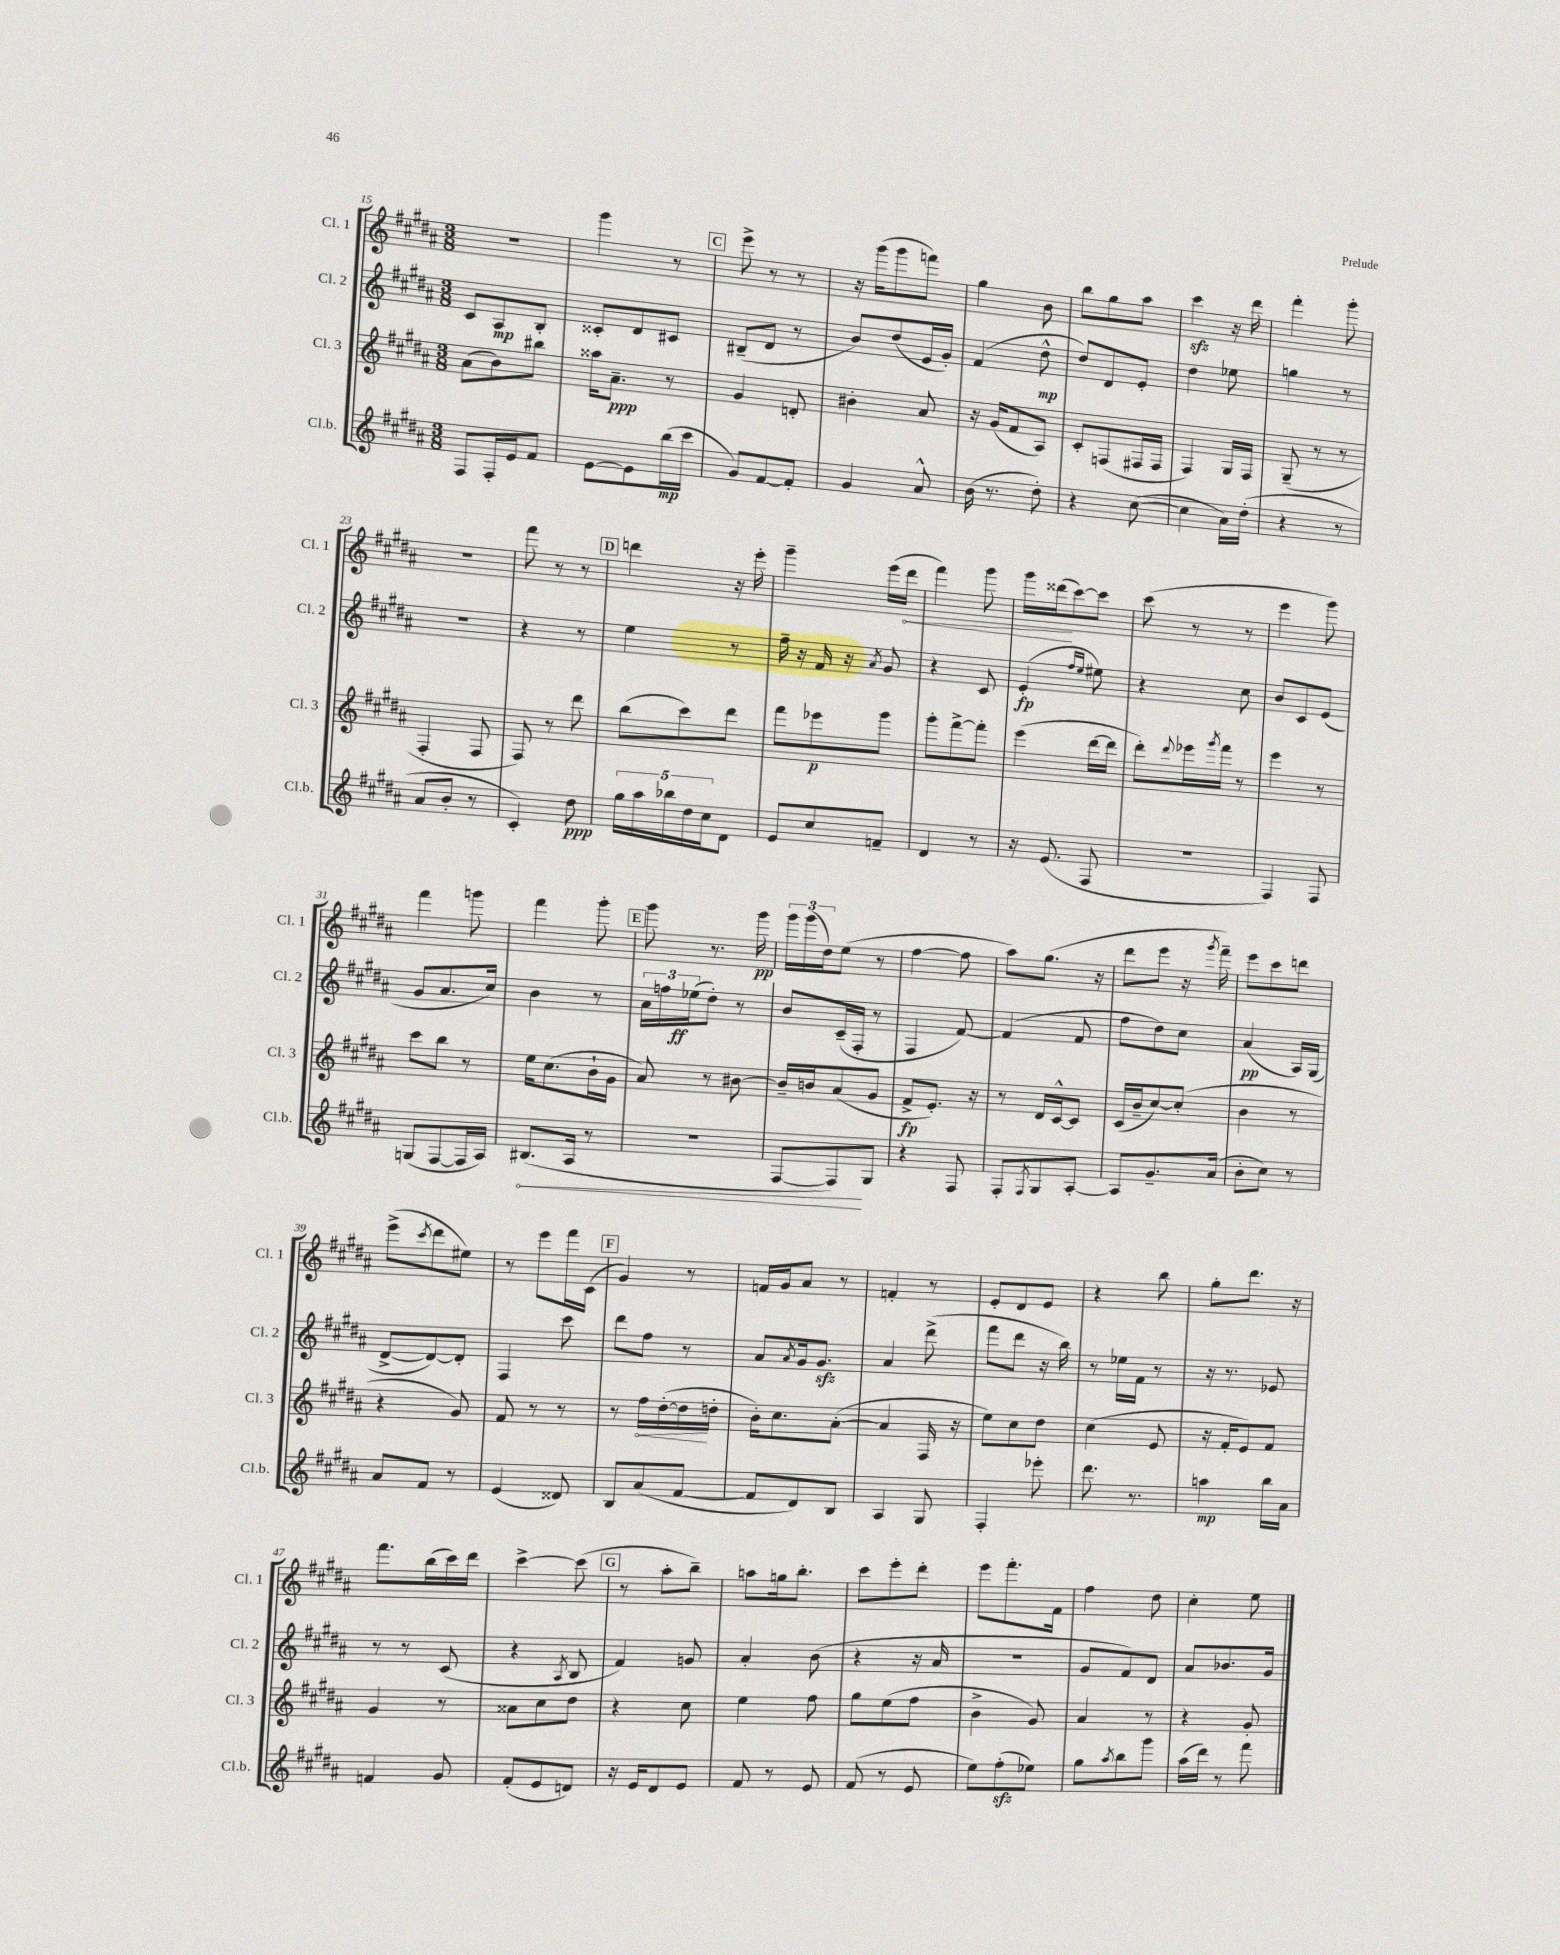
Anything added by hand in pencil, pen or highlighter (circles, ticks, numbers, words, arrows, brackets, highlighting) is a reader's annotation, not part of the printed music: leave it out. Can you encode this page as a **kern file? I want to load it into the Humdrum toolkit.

**kern	**kern	**kern	**kern
*staff4	*staff3	*staff2	*staff1
*clefG2	*clefG2	*clefG2	*clefG2
*k[f#c#g#d#a#]	*k[f#c#g#d#a#]	*k[f#c#g#d#a#]	*k[f#c#g#d#a#]
*M3/8	*M3/8	*M3/8	*M3/8
8F#	(8a#	8c#	4.r
16F#'	8b)	8A#	.
16e	.	.	.
8f#	8bb#	8B'	.
=	=	=	=
[8e	16aa##	8c##'	4ggg#
.	8.a#~	.	.
8e]	.	8d#	.
(16bb	8r	8c#	8r
16ccc#	.	.	.
=	=	=	=
8g#)	4g#	(8B#~	8eee^
[8f#	.	8d#	8r
8f#']	8d'	8r	8r
=	=	=	=
4g#	4b#'	8b)	16r
.	.	.	(16ggg#
.	.	(8dd#	8ggg#
8a#^^	8a#	16e	8fff)
.	.	16g#')	.
=	=	=	=
(16b	16r	(4f#	4gg#
8.r	(16g#	.	.
.	8f#	.	.
8dd#')	8A#)	8dd#^^	8b
=	=	=	=
4r	8c#'	8dd#)	8bb
.	(8F	8d#	8gg#
([8cc#	16F#	8e'	8aa#
.	16F#	.	.
=	=	=	=
4cc#]	4F#)	4dd#	4ccc#
16a#)	16G#	8ee-	16r
(16dd#'	16F#	.	16ddd#
=	=	=	=
4r	(8G#~	4gg	4fff#'
.	8r	.	.
8r	8r	8r	8ggg#'
=	=	=	=
8a#	4F#'	4.r	4.r
8b'	.	.	.
8r	8F#	.	.
=	=	=	=
4c#')	8F#)	4r	8fff#
.	8r	.	8r
8dd#	8ddd#	8r	8r
=	=	=	=
20gg#	(8bb	4ee	4ddd
20aa#	.	.	.
20bb-	.	.	.
.	8ccc#)	.	.
20dd#	.	.	.
20cc#	.	.	.
8d#	8ddd#	8r	16r
.	.	.	16eee'
=	=	=	=
8e	8fff#	16ff#~	4ggg#~
.	.	16r	.
8cc#	8eee-	16f#	.
.	.	16r	.
.	.	8qa#	.
8f~	8ggg#	8g#	(16eee
.	.	.	16ddd#
=	=	=	=
4d#	8ggg#'	4r	4fff#)
.	[8fff#^	.	.
8r	8fff#']	8c#	8ggg#
=	=	=	=
16r	(4eee	(4e'	16ggg#
(8.e	.	.	(16ddd##
.	.	.	[8ccc#)
.	.	16qqff#	.
.	.	16qqee	.
8F#	[16ddd#	8ee#)	8ccc#]
.	16ddd#]	.	.
=	=	=	=
4.r	8ddd#')	4r	(8ccc#
.	8qqddd#	.	.
.	16eee-	.	8r
.	8qggg#	.	.
.	16fff#	.	.
.	8r	8cc#	8r
=	=	=	=
4F#)	4eee	8b	4eee
.	.	8c#	.
8F#	8r	(8e	8ggg#)
=	=	=	=
(8G	8ccc#	8g#	4fff#
[8F#	8bb	8.a#	.
16F#]	8r	.	8ggg
16A#)	.	16cc#)	.
=	=	=	=
(8.B#	16ee	4b	4fff#
.	(8.cc#	.	.
16A#	.	.	.
8r	16b`	8r	8ggg#'
.	16g#	.	.
=	=	=	=
4.r	8a#)	24a#	8ggg#
.	.	24ff	.
.	.	(24ee-	.
.	8r	8dd#')	8.r
.	[8b#	8r	.
.	.	.	16ggg#
=	=	=	=
[8F#	16b#~]	8b	24ggg#
.	.	.	(24ggg#
.	16b	.	.
.	.	.	24dd#)
8F#])	(8a#	(16c#~	(8ee
.	.	16F#'	.
8G#	8g#	8r	8r
=	=	=	=
4r	8f#^	4F#	[4ff#
.	8.e')	.	.
8F#	.	[8f#)	8ff#]
.	16r	.	.
=	=	=	=
8F#'	8r	(4f#]	8aa#)
8qF#	.	.	.
8G#	16d#	.	(8.gg#
.	[16c#^^	.	.
[8A#'	8c#]	8f#	.
.	.	.	16r
=	=	=	=
8A#]	(16c#	8ff#	8ddd#
.	16b~	.	.
8.g#~	[8cc#)	8dd#)	8eee
.	(8cc#']	8cc#	16r
.	.	.	8qggg#
(16a#	.	.	16fff#~)
=	=	=	=
8b'	4b	(4a#	8eee
8cc#)	.	.	8ccc#
8r	8r	16A#)	8ddd
.	.	(16G#	.
=	=	=	=
8a#	4r	[8d#^	(8eee^
.	.	.	8qccc#
8f#	.	8d#_)	8ddd#
8r	8g#)	8d#']	8ee#)
=	=	=	=
(4e	8f#	4F#	8r
.	8r	.	8eee
8d##)	8r	8ccc#	16fff#
.	.	.	(16c#
=	=	=	=
8B	8r	8ddd#	4g#)
(8a#	16ff#	8ff#	.
.	([16dd#'	.	.
[8f#	16dd#]	8r	8r
.	16dd'	.	.
=	=	=	=
8f#]	16b')	8a#	16f
.	8.cc#	.	16g#
.	.	8qa#	.
8d#)	.	16g#	8a#
.	.	8.g#	.
8B	([8a#'	.	8r
=	=	=	=
4A#	4a#]	4a#	4f'
8G#	16F#	(8ddd#^	8r
.	16r	.	.
=	=	=	=
4F#'	8ee)	8fff#	8e'
.	8cc#	8ddd#	8d#
8eee-'	8dd#	16r	8e
.	.	16bb)	.
=	=	=	=
8.ddd#	(4cc#	8r	4r
.	.	16ee-	.
8.r	.	16f#	.
.	8e	8r	8bb
=	=	=	=
4aa	16r	16r	8gg#'
.	16f#'	8.r	.
.	8e)	.	8.ddd#
16bb	8f#	8e-	.
16a#	.	.	16r
=	=	=	=
4f	4g#	8r	8.fff#
.	.	8r	.
.	.	.	(16bb
8g#	8r	(8c#	16ccc#)
.	.	.	16ddd#
=	=	=	=
(8f#'	8a##	4r	[4ccc#^
8e	8cc#	.	.
.	.	8qA#	.
8d)	8dd#	8B	(8ccc#]
=	=	=	=
16r	4r	4f#)	8r
16e	.	.	.
8d#	.	.	8aa#'
8e	8cc#	8g	8bb~)
=	=	=	=
8f#	4ee	4a#'	8aa
8r	.	.	16gg
.	.	.	8.bb'
8e	8ff#	(8b	.
=	=	=	=
(8f#	8gg#	4r	8ccc#
8r	(8ee	.	8eee'
8e	8ff#	16r	8ddd#'
.	.	16a#	.
=	=	=	=
8ee)	4b^	4.r	8eee
(8ff#'	.	.	8.fff#'
8ee-)	8g#)	.	.
.	.	.	16f#
=	=	=	=
8gg#	4a#	8g#	4ff#
8qaa#	.	.	.
8bb	.	8f#)	.
8ggg#	8r	8d#	8dd#
=	=	=	=
(16aa#	4r	8a#	4cc#'
16ddd#)	.	.	.
8r	.	8.b-	.
8fff#	8g#'	.	8ee
.	.	16g#	.
==	==	==	==
*-	*-	*-	*-
